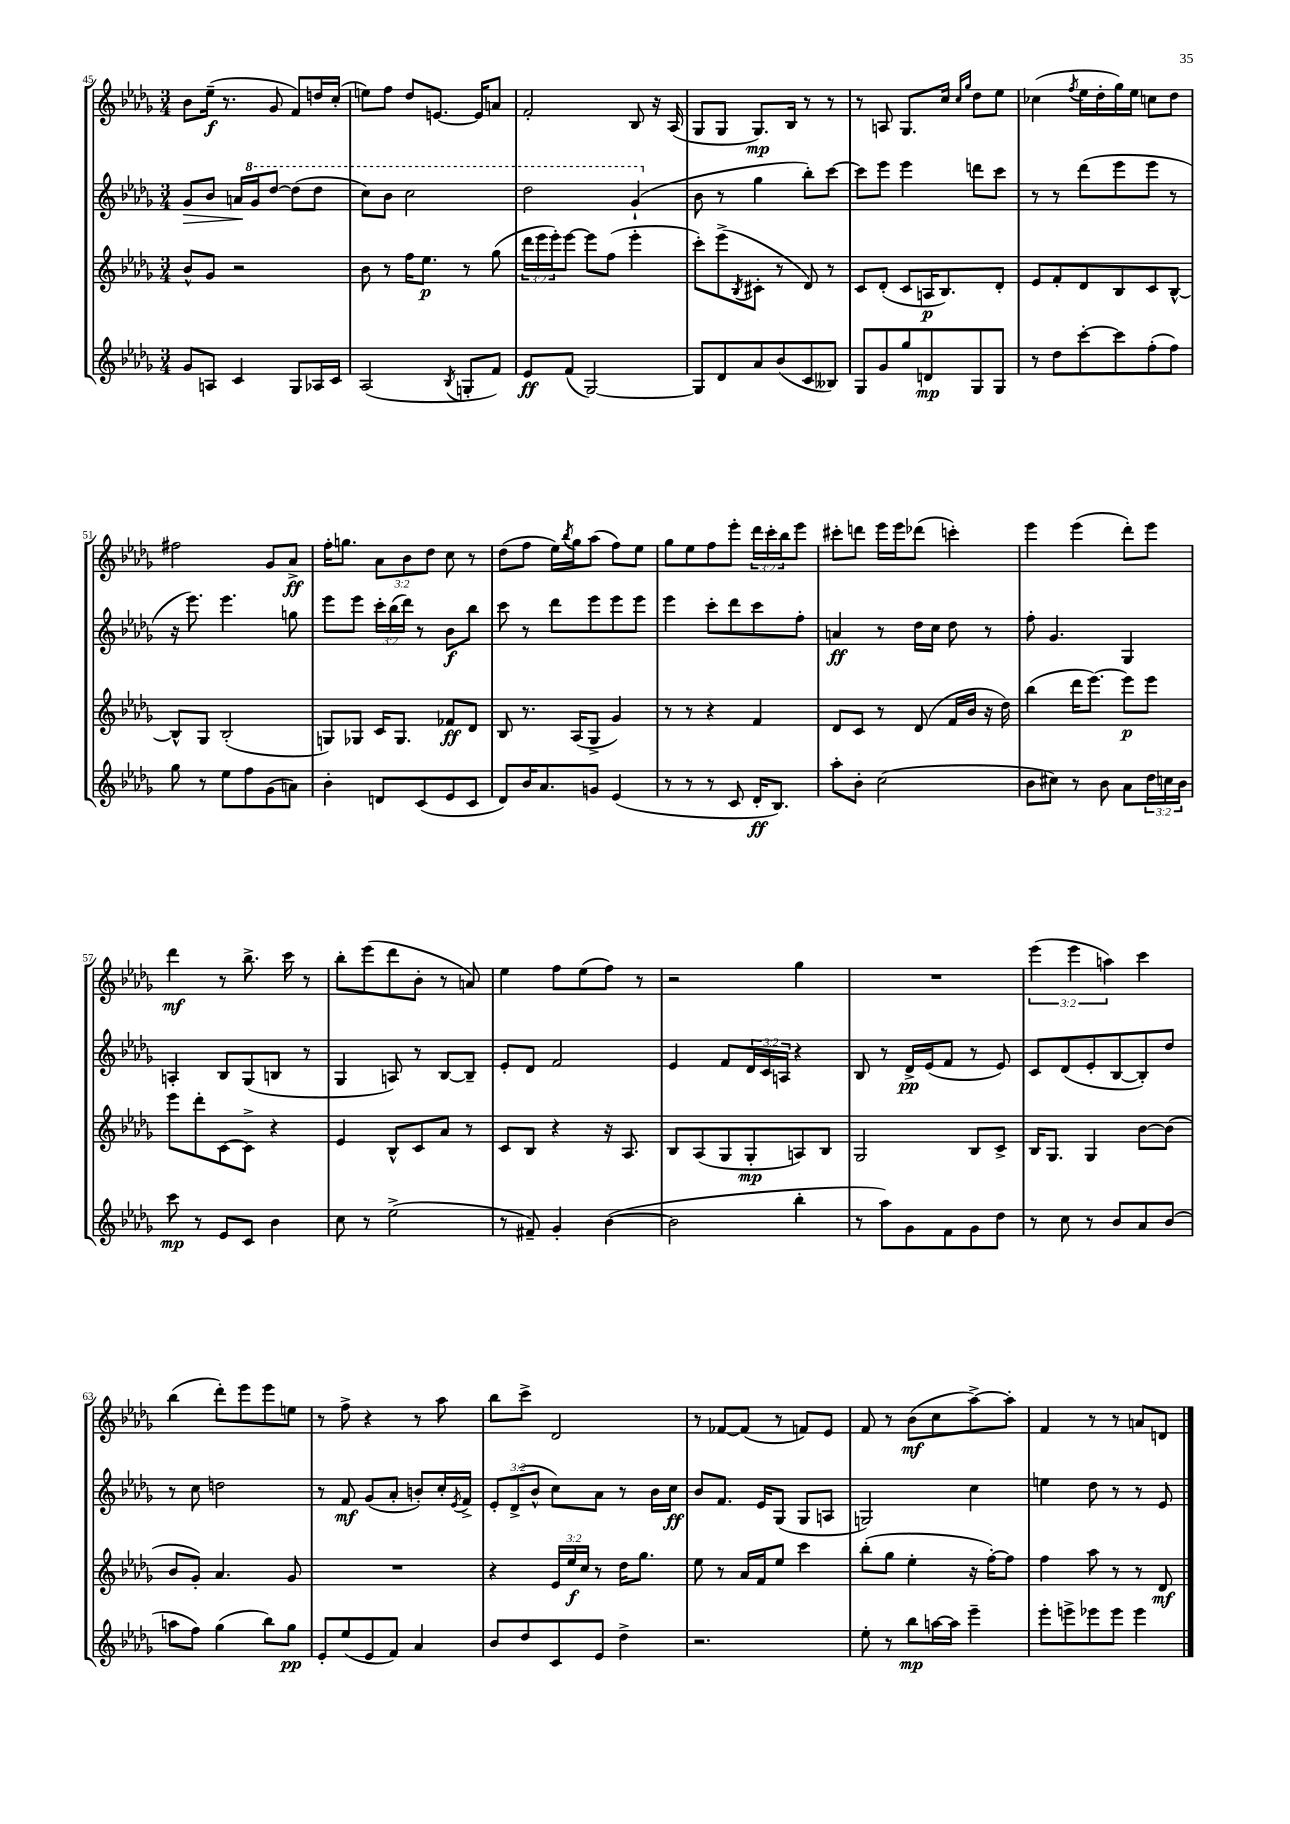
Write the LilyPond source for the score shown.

<<
\new StaffGroup <<
\new Staff = "s0" {
    \clef treble \key des \major \numericTimeSignature \time 3/4 \override Staff.TupletNumber.text = #tuplet-number::calc-fraction-text
    bes'8 ees''16--\f( r8. ges'8 f'8) d''16 c''16-.( |
    e''8) f''8 des''8 e'8.~ e'16 a'8 |
    f'2-. bes8 r16 aes16( |
    ges8 ges8 ges8.\mp) bes16 r8 r8 |
    r8 a8 ges8. c''16 \grace { c''16 ges''16 } des''8 ees''8 |
    ces''4( \acciaccatura { f''8 } ees''16 des''16-. ges''16) ees''16 c''8 des''8 |
    fis''2 ges'8 aes'8->\ff |
    f''16-. g''8. \tuplet 3/2 { aes'8 bes'8 des''8 } c''8 r8 |
    des''8( f''8 ees''16) \acciaccatura { bes''8 } ges''16 aes''8( f''8) ees''8 |
    ges''8 ees''8 f''8 ees'''8-. \tuplet 3/2 { des'''16 c'''16-. bes''16 } ees'''8 |
    cis'''8-. d'''8 ees'''16 ees'''16 des'''8( c'''4-.) |
    ees'''4 ees'''4( des'''8-.) ees'''8 |
    des'''4\mf r8 bes''8.-> c'''16 r8 |
    bes''8-. ees'''8( des'''8 bes'8-. r8 a'8) |
    ees''4 f''8 ees''8( f''8) r8 |
    r2 ges''4 |
    R2. |
    \tuplet 3/2 { ees'''4( ees'''4 a''4) } c'''4 |
    bes''4( des'''8-.) ees'''8 ees'''8 e''8 |
    r8 f''8-> r4 r8 aes''8 |
    bes''8 c'''8-> des'2 |
    r8 fes'8~ fes'8( r8 f'8) ees'8 |
    f'8 r8 bes'8\mf( c''8 aes''8~->) aes''8-. |
    f'4 r8 r8 a'8 d'8 \bar "|." |
}
\new Staff = "s1" {
    \clef treble \key des \major \numericTimeSignature \time 3/4 \override Staff.TupletNumber.text = #tuplet-number::calc-fraction-text
    ges'8\> bes'8 a'16\! \ottava #1 ges''16 des'''8~ des'''8( des'''8 |
    c'''8) bes''8 c'''2 |
    des'''2 ges''4-!( \ottava #0 |
    bes'8 r8 ges''4 bes''8-.) c'''8~ |
    c'''8 ees'''8 ees'''4 d'''8 c'''8 |
    r8 r8 des'''8( ees'''8 ees'''8 r8 |
    r16 ees'''8.) ees'''4. g''8 |
    ees'''8 ees'''8 \tuplet 3/2 { c'''16-. bes''16( des'''16) } r8 bes'8\f bes''8 |
    c'''8 r8 des'''8 ees'''8 ees'''8 ees'''8 |
    ees'''4 c'''8-. des'''8 c'''8 f''8-. |
    a'4\ff r8 des''16 c''16 des''8 r8 |
    f''8-. ges'4. ges4 |
    a4-. bes8 ges8( b8 r8 |
    ges4 a8) r8 bes8~ bes8-- |
    ees'8-. des'8 f'2 |
    ees'4 f'8 \tuplet 3/2 { des'16 c'16 a16 } r4 |
    bes8 r8 des'16->\pp ees'16( f'8 r8 ees'8) |
    c'8 des'8( ees'8-. bes8~ bes8-.) des''8 |
    r8 c''8 d''2 |
    r8 f'8\mf ges'8( aes'8-. b'8-.) c''16-. \acciaccatura { ees'8 } f'16-> |
    \tuplet 3/2 { ees'8-. des'8->( bes'8-^ } c''8) aes'8 r8 bes'16 c''16\ff |
    bes'8 f'8. ees'16 ges8( ges8 a8 |
    g2) c''4 |
    e''4 des''8 r8 r8 ees'8 \bar "|." |
}
\new Staff = "s2" {
    \clef treble \key des \major \numericTimeSignature \time 3/4 \override Staff.TupletNumber.text = #tuplet-number::calc-fraction-text
    bes'8-^ ges'8 r2 |
    bes'8 r8 f''16 ees''8.\p r8 ges''8( |
    \tuplet 3/2 { des'''16 ees'''16 ees'''16-.) } ees'''8~ ees'''8 f''8( ees'''4-. |
    c'''8-.) ees'''8->( \acciaccatura { bes8 } cis'8-. r8 des'8) r8 |
    c'8 des'8-.( c'8 a16\p bes8.) des'8-. |
    ees'8 f'8-. des'8 bes8 c'8 bes8~-^ |
    bes8-^ ges8 bes2-.( |
    g8) ges8 c'16 ges8. fes'8\ff des'8 |
    bes8 r8. aes16( ges8-> ges'4) |
    r8 r8 r4 f'4 |
    des'8 c'8 r8 des'8( f'16 bes'16 r16 des''16) |
    bes''4( des'''16 ees'''8.~) ees'''8\p ees'''8 |
    ees'''8 des'''8-. c'8~ c'8-> r4 |
    ees'4 bes8-^ c'8 aes'8 r8 |
    c'8 bes8 r4 r16 aes8. |
    bes8 aes8( ges8 ges8-.\mp a8) bes8 |
    ges2 bes8 c'8-> |
    bes16 ges8. ges4 bes'8~ bes'8( |
    bes'8 ges'8-.) aes'4. ges'8 |
    R2. |
    r4 \tuplet 3/2 { ees'16 ees''16\f c''16 } r8 des''16 ges''8. |
    ees''8 r8 aes'16 f'16 ees''8 c'''4 |
    bes''8-.( ges''8 ees''4-. r16 f''16~-.) f''8 |
    f''4 aes''8 r8 r8 des'8\mf \bar "|." |
}
\new Staff = "s3" {
    \clef treble \key des \major \numericTimeSignature \time 3/4 \override Staff.TupletNumber.text = #tuplet-number::calc-fraction-text
    ges'8 a8 c'4 ges8 aes16 c'16 |
    aes2( \acciaccatura { bes8 } g8-. f'8) |
    ees'8\ff f'8( ges2~) |
    ges8 des'8 aes'8 bes'8( c'8 beses8) |
    ges8 ges'8 ges''8 d'8\mp ges8 ges8 |
    r8 des''8 c'''8~-. c'''8 f''8-.( f''8) |
    ges''8 r8 ees''8 f''8 ges'8( a'8) |
    bes'4-. d'8 c'8( ees'8 c'8 |
    des'8) bes'16 aes'8. g'8 ees'4( |
    r8 r8 r8 c'8 des'16-.\ff bes8.) |
    aes''8-. bes'8-. c''2( |
    bes'8 cis''8) r8 bes'8 aes'8 \tuplet 3/2 { des''16 c''16 bes'16 } |
    c'''8\mp r8 ees'8 c'8 bes'4 |
    c''8 r8 ees''2->( |
    r8 fis'8--) ges'4-. bes'4~( |
    bes'2 bes''4-. |
    r8 aes''8) ges'8 f'8 ges'8 des''8 |
    r8 c''8 r8 bes'8 aes'8 bes'8( |
    a''8 f''8) ges''4( bes''8) ges''8\pp |
    ees'8-. ees''8( ees'8 f'8) aes'4 |
    bes'8 des''8 c'8 ees'8 des''4-> |
    r2. |
    ees''8-. r8 bes''8\mp a''16~ a''16 ees'''4-- |
    ees'''8-. e'''8-> ees'''8 ees'''8 ees'''4 \bar "|." |
}
>>
>>
\layout { \context { \Score currentBarNumber = #45 } }
